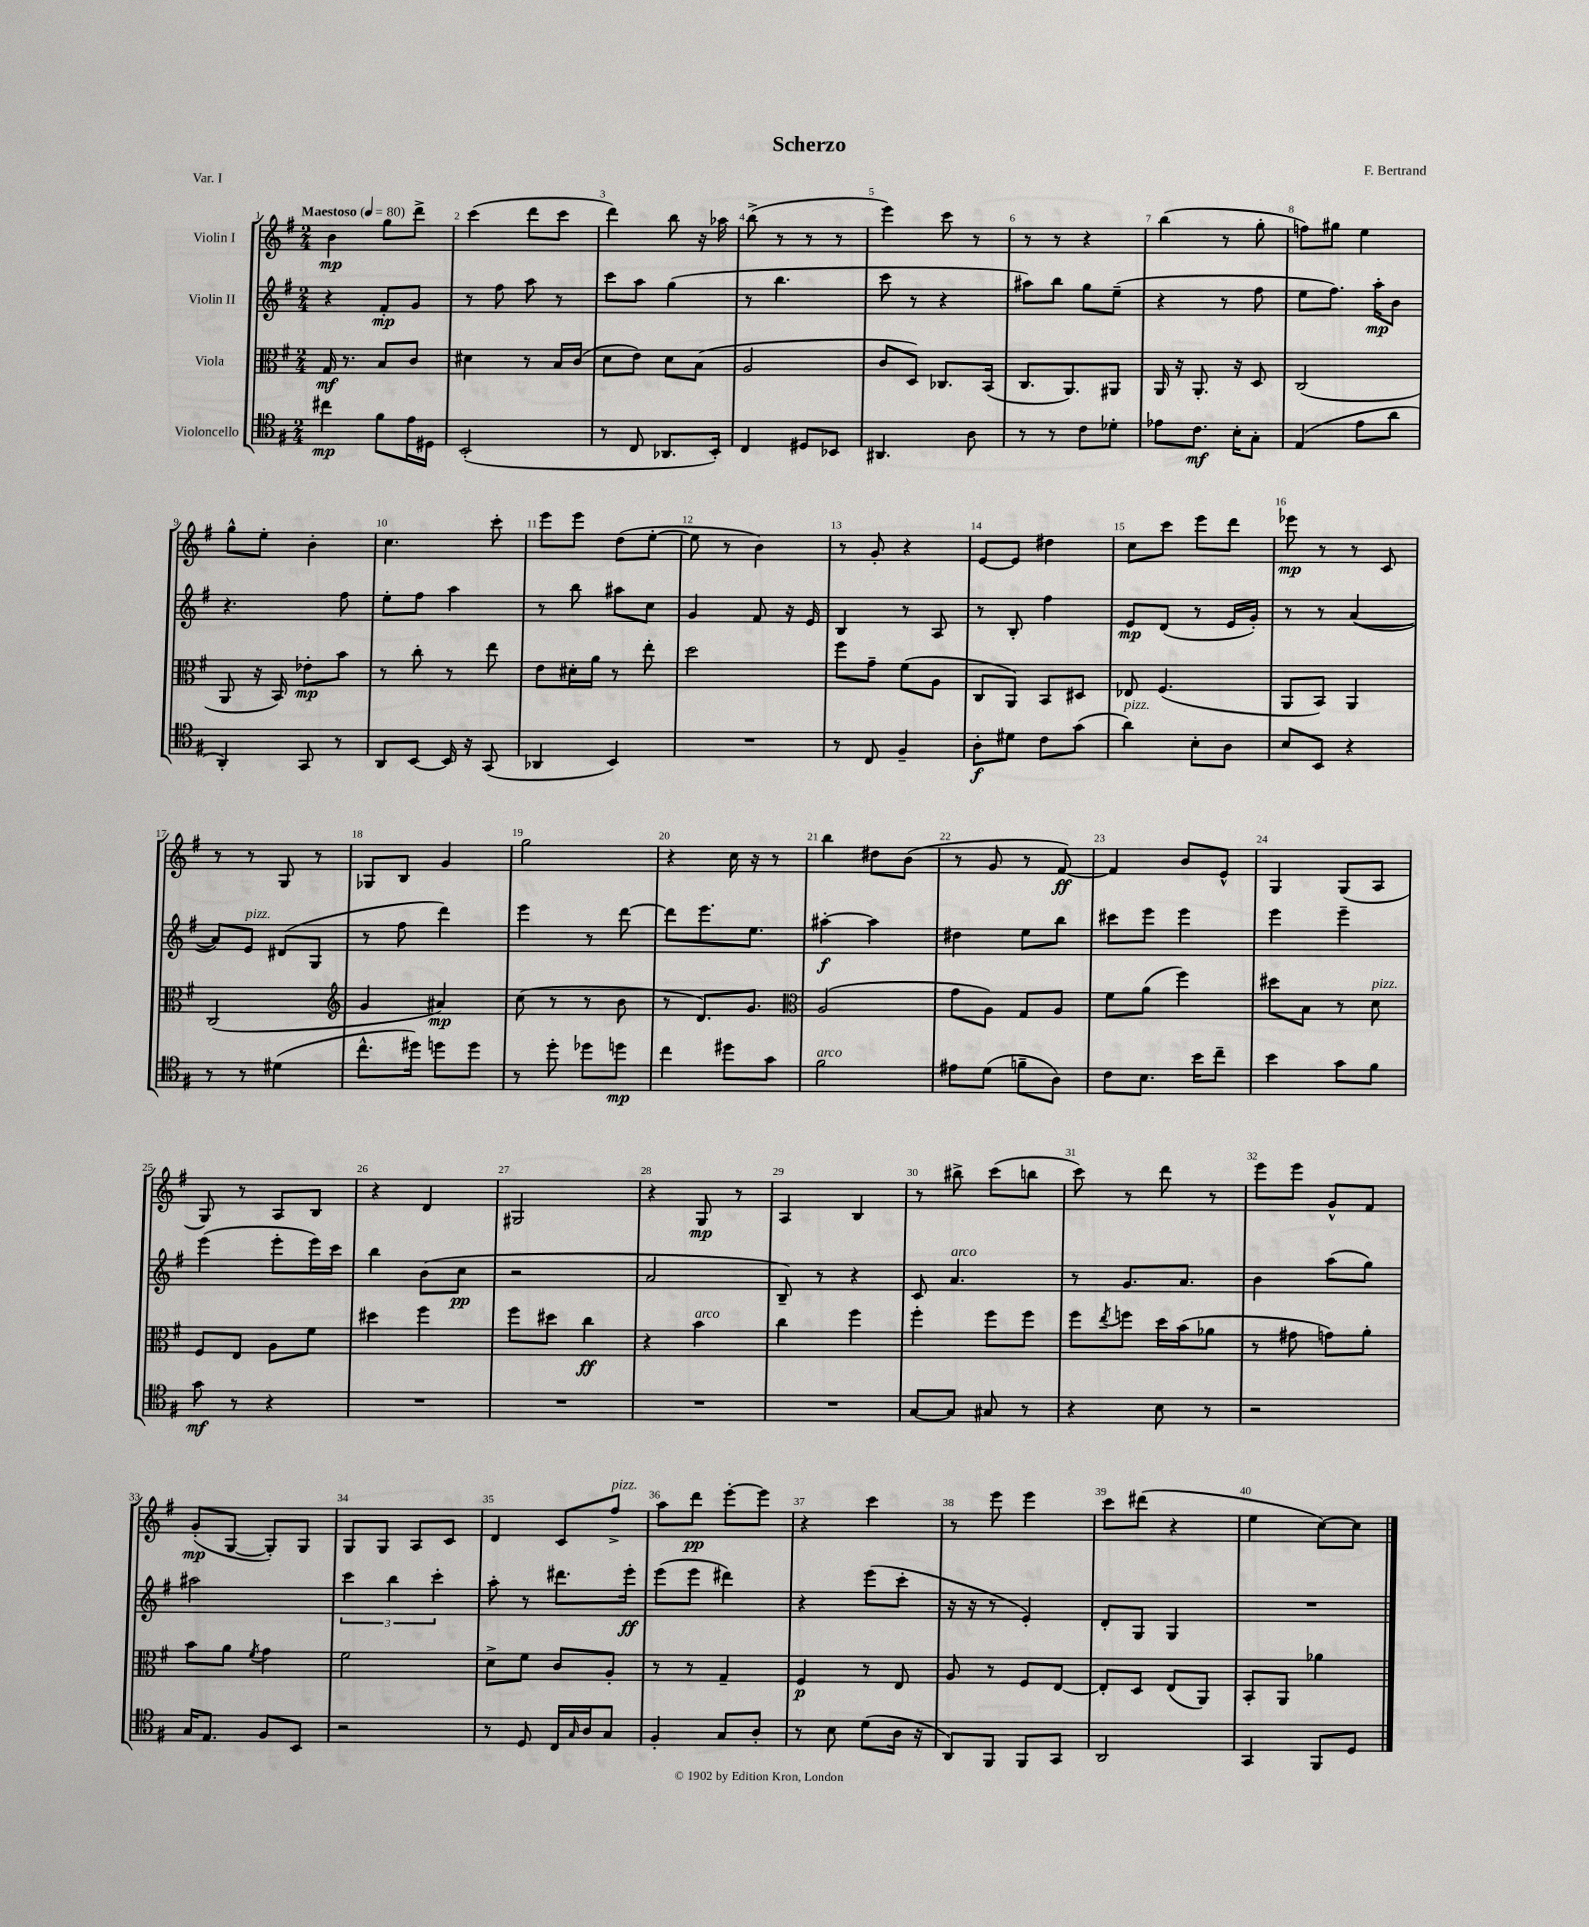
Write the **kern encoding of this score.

**kern	**kern	**kern	**kern
*staff4	*staff3	*staff2	*staff1
*clefC4	*clefC3	*clefG2	*clefG2
*k[f#]	*k[f#]	*k[f#]	*k[f#]
*M2/4	*M2/4	*M2/4	*M2/4
*MM80	*MM80	*MM80	*MM80
4cc#	16G	4r	4b
.	8.r	.	.
8f#	8B	8f#'	8gg
16e	8c	8g	8ddd^
16D#	.	.	.
=	=	=	=
(2BB'	4d#	8r	(4ccc
.	.	8ff#	.
.	8r	8aa	8ddd
.	16B	8r	8ccc
.	(16c	.	.
=	=	=	=
8r	8d	8ccc	4ddd)
8C	8e)	8aa	.
8.AA-	8d	(4gg	8bb
.	(8B	.	16r
16BB')	.	.	16aa-
=	=	=	=
4C	2A	8r	(8bb^
.	.	4.bb	8r
8D#	.	.	8r
8BB-	.	.	8r
=	=	=	=
4.AA#	8c	8ccc	4eee)
.	8D)	8r	.
.	8.C-	4r	8ccc
8A	.	.	8r
.	(16BB	.	.
=	=	=	=
8r	8.C	8aa#)	8r
8r	.	8bb	8r
.	8.AA)	.	.
8c	.	8gg	4r
8d-'	8AA#	(8ee~	.
=	=	=	=
8e-	16AA	4r	(4bb
.	16r	.	.
8.c	8.AA'	.	.
.	.	8r	8r
16B'	16r	.	.
8G'	8D	8ff#	8gg'
=	=	=	=
(4E	(2C	8ee	8ff)
.	.	8.ff#)	8gg#
8e	.	.	4ee
.	.	16aa'	.
8a	.	8b	.
=	=	=	=
4AA')	8AA	4.r	8gg^^
.	16r	.	8ee'
.	16BB)	.	.
8GG	8e-'	.	4b'
8r	8b	8ff#	.
=	=	=	=
8AA	8r	8ee'	4.cc
[8BB	8cc'	8ff#	.
16BB]	8r	4aa	.
16r	.	.	.
(8GG	8ee	.	8ccc'
=	=	=	=
4AA-	8e	8r	8eee
.	16d#'	8bb	8eee
.	16a	.	.
4BB)	8r	8aa#	(8dd
.	8ee'	8cc	[8ee'
=	=	=	=
2r	2dd	4g	8ee]
.	.	.	8r
.	.	8f#	4b)
.	.	16r	.
.	.	16e	.
=	=	=	=
8r	8ff#	4B	8r
8C	8g~	.	8g'
4F#~	(8f#	8r	4r
.	8A	8A	.
=	=	=	=
8A'	8C	8r	[8e
8d#	8AA)	8B'	8e]
8c	8BB	4ff#	4dd#
(8g	8D#	.	.
=	=	=	=
4a)	8E-	8e	8cc
.	(4.F#	(8d	8ccc
8B'	.	8r	8eee
8A	.	16e	8ddd
.	.	16g')	.
=	=	=	=
8B	8AA	8r	8eee-
8BB	8BB)	8r	8r
4r	4AA	([4a	8r
.	.	.	8c
=	=	=	=
8r	(2C	8a])	8r
8r	.	8e	8r
(4d#	.	(8d#	8G
.	.	8G	8r
=	=	=	=
*	*clefG2	*	*
8.cc^^	4g	8r	8G-
.	.	8ff#	8B
16dd#)	.	.	.
8dd	4a#)	4ddd)	4g
8dd	.	.	.
=	=	=	=
8r	(8cc	4eee	2gg
8dd'	8r	.	.
8dd-	8r	8r	.
8dd	8b	[8ddd	.
=	=	=	=
4cc	8r	8ddd]	4r
.	8.d)	8.eee	.
8dd#	.	.	16cc
.	8.g	8.ee	16r
8g	.	.	8r
=	=	=	=
*	*clefC3	*	*
2f#	(2A	[4aa#'	4bb
.	.	4aa#]	8dd#
.	.	.	(8b
=	=	=	=
8e#	8g	4dd#	8r
(8d	8A)	.	8g
8f~	8G	8ee	8r
8A)	8A	8bb	[8f#)
=	=	=	=
8c	8f#	8ccc#	4f#]
8.B	(8a	8eee	.
.	4ff#)	4eee	8b
16b	.	.	.
8cc~	.	.	8e^^
=	=	=	=
4b	8dd#	4eee	4G
.	8B	.	.
8g	8r	4eee~	(8G
8f#	8d	.	8A
=	=	=	=
8g	8F#	(4eee	8G)
8r	8E	.	8r
4r	8A	8eee'	8A
.	8f#	16eee)	8B
.	.	16ccc	.
=	=	=	=
2r	4dd#	4bb	4r
.	4ff#	(8b	4d
.	.	8cc	.
=	=	=	=
2r	8ff#	2r	2G#
.	8dd#	.	.
.	4cc	.	.
=	=	=	=
2r	4r	2a	4r
.	4b	.	8G
.	.	.	8r
=	=	=	=
2r	4cc	8B~)	4A
.	.	8r	.
.	4ff#	4r	4B
=	=	=	=
[8G	4ff#'	8c	8r
8G]	.	4.a	8bb#^
8G#	8ff#	.	(8ccc
8r	8ff#	.	8bb
=	=	=	=
4r	8ff#	8r	8ccc)
.	8qee	.	.
.	8ff	8.g	8r
8B	16dd	.	8ddd
.	(16b	8.a	.
8r	8a-	.	8r
=	=	=	=
2r	8r	4b	8eee
.	8g#	.	8eee
.	8g)	(8aa	8g^^
.	8a'	8gg)	8f#
=	=	=	=
16G	8b	2aa#	(8g'
8.E	.	.	.
.	8a	.	[8G
.	8qf#	.	.
8F#	4g	.	8G'])
8BB	.	.	8G
=	=	=	=
2r	2f#	6ccc	8G
.	.	.	8G
.	.	6bb	.
.	.	.	8A
.	.	6ccc'	.
.	.	.	8c
=	=	=	=
8r	8d^	8aa'	4d
8D	8f#	8r	.
16C	8c	8.ddd#	8c
16qqG	.	.	.
16A	.	.	.
8G	8A'	.	8ff#^
.	.	16eee'	.
=	=	=	=
4F#'	8r	(8eee	8aa
.	8r	8eee	8ddd
8G	4G~	4ddd#)	[8eee'
8A'	.	.	8eee]
=	=	=	=
8r	4F#	4r	4r
8B	.	.	.
(8d	8r	(8eee	4ccc
16A	8E	8ccc'	.
16r	.	.	.
=	=	=	=
8AA)	8A	16r	8r
.	.	16r	.
8FF#	8r	8r	8eee
8FF#	8F#	4e')	4eee
8GG	[8E	.	.
=	=	=	=
2AA	8E']	8d'	8ccc
.	8D	8G	(8ddd#
.	(8E	4G	4r
.	8AA)	.	.
=	=	=	=
4GG	8BB'	2r	4ee
.	8AA	.	.
8FF#	4a-	.	[8cc)
8D	.	.	8cc]
==	==	==	==
*-	*-	*-	*-
